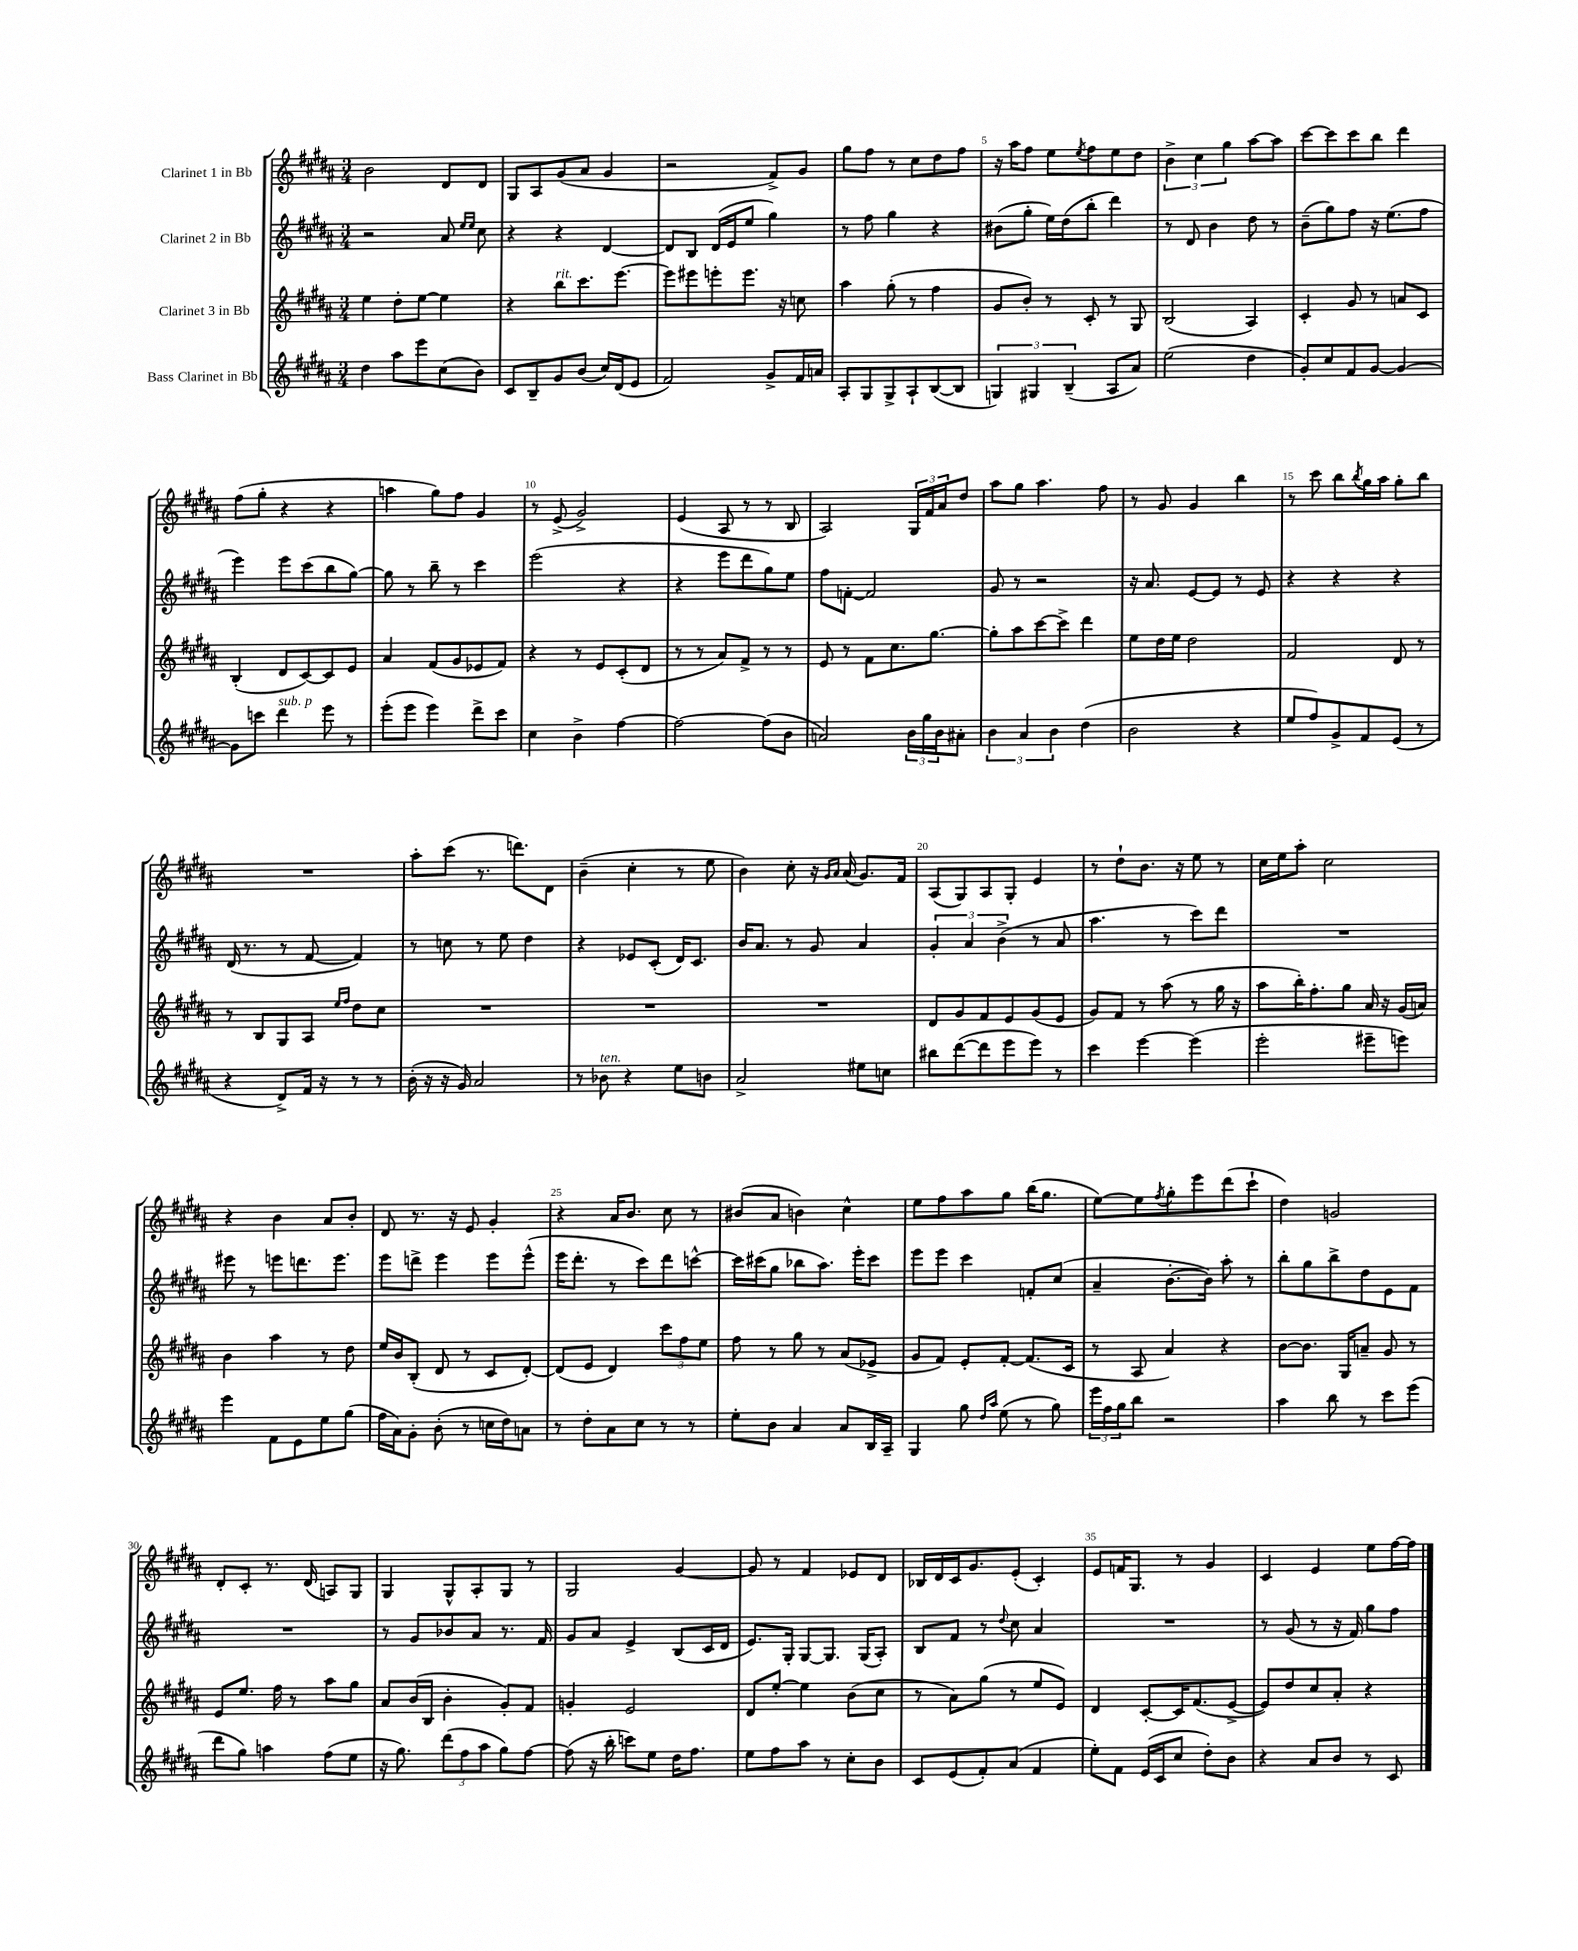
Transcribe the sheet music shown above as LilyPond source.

<<
\new StaffGroup <<
\new Staff = "s0" \with { instrumentName = "Clarinet 1 in Bb" } {
    \clef treble \key b \major \numericTimeSignature \time 3/4
    b'2 dis'8 dis'8 |
    gis8 ais8 gis'8( ais'8 gis'4 |
    r2 fis'8->) gis'8 |
    gis''8 fis''8 r8 cis''8 dis''8 fis''8 |
    r16 ais''16 fis''8 e''8 \acciaccatura { e''8 } fis''8 e''8 dis''8 |
    \tuplet 3/2 { b'4-> cis''4 gis''4 } ais''8~ ais''8 |
    cis'''8~ cis'''8 cis'''8 b''8 dis'''4 |
    fis''8( gis''8-. r4 r4 |
    a''4 gis''8) fis''8 gis'4 |
    r8 e'8->( gis'2->) |
    e'4( ais8 r8 r8 b8 |
    ais2) \tuplet 3/2 { gis16 fis'16 ais'16 } dis''8 |
    ais''8 gis''8 ais''4. fis''8 |
    r8 gis'8 gis'4 b''4 |
    r8 cis'''8 b''8 \acciaccatura { b''8 } gis''16 ais''16 gis''8-. b''8 |
    R2. |
    ais''8-. cis'''8( r8. d'''8.) dis'8 |
    b'4--( cis''4-. r8 e''8 |
    b'4) cis''8-. r16 \grace { gis'16 ais'16 } ais'16( gis'8.) fis'16 |
    ais8( gis8) ais8 gis8-. e'4 |
    r8 dis''8-! b'8. r16 e''8 r8 |
    cis''16 e''16 ais''8-. cis''2 |
    r4 b'4 ais'8 b'8-. |
    dis'8 r8. r16 e'8 gis'4-. |
    r4 ais'16 b'8. cis''8 r8 |
    bis'8( ais'8 b'4) cis''4-^ |
    e''8 fis''8 ais''8 gis''8 b''16( gis''8. |
    e''8~) e''8 \acciaccatura { fis''8 } gis''8-. e'''8 dis'''8( cis'''8-! |
    dis''4) g'2 |
    dis'8-. cis'8-. r8. dis'16( a8) gis8 |
    gis4 gis8-^ ais8-. gis8 r8 |
    gis2 gis'4~ |
    gis'8 r8 fis'4 ees'8 dis'8 |
    bes16 dis'16 cis'16 gis'8. e'8-.( cis'4-.) |
    e'8 f'16 gis8. r8 gis'4 |
    cis'4 e'4 e''8 fis''16~ fis''16 \bar "|." |
}
\new Staff = "s1" \with { instrumentName = "Clarinet 2 in Bb" } {
    \clef treble \key b \major \numericTimeSignature \time 3/4
    r2 ais'8 \grace { e''16 e''16 } cis''8 |
    r4 r4 dis'4~ |
    dis'8 b8 dis'16( e'16 e''8 gis''4) |
    r8 fis''8 gis''4 r4 |
    bis'8( gis''8-. e''16) dis''16( b''8-. dis'''4) |
    r8 dis'8 b'4 dis''8 r8 |
    b'8--( gis''8) fis''8 r16 e''8.( fis''8 |
    e'''4) e'''8 cis'''8( b''8 gis''8~) |
    gis''8 r8 b''8-- r8 cis'''4 |
    e'''2( r4 |
    r4 e'''8 dis'''8 gis''8) e''8 |
    fis''8 f'8~-. f'2 |
    gis'8 r8 r2 |
    r16 ais'8. e'8~ e'8 r8 e'8 |
    r4 r4 r4 |
    dis'16( r8. r8 fis'8~ fis'4) |
    r8 c''8 r8 e''8 dis''4 |
    r4 ees'8 cis'8-.( dis'16) cis'8. |
    b'16 ais'8. r8 gis'8 ais'4 |
    \tuplet 3/2 { gis'4-. ais'4 b'4->( } r8 ais'8 |
    ais''4. r8 cis'''8) dis'''8 |
    R2. |
    eis'''8 r8 e'''8 d'''8. e'''8. |
    e'''8 d'''8-> e'''4 e'''8 e'''8-^( |
    e'''16 dis'''8.-. r8 cis'''8) dis'''8 c'''8~-^ |
    c'''16 cis'''16( gis''8 bes''8 ais''8.) e'''16-. cis'''8 |
    e'''8 e'''8 cis'''4 f'8-. cis''8( |
    ais'4-- b'8.~-. b'16) ais''8-. r8 |
    b''8-. gis''8 b''8-> dis''8 e'8 fis'8 |
    R2. |
    r8 gis'8 bes'8 ais'8 r8. fis'16 |
    gis'8 ais'8 e'4-> b8( cis'16 dis'16 |
    e'8.) gis16-. gis8~ gis8. gis16( ais8-.) |
    b8 fis'8 r8 \appoggiatura { dis''8 } cis''8 ais'4 |
    R2. |
    r8 gis'8( r8 r16 fis'16) gis''8 fis''8 \bar "|." |
}
\new Staff = "s2" \with { instrumentName = "Clarinet 3 in Bb" } {
    \clef treble \key b \major \numericTimeSignature \time 3/4
    e''4 dis''8-. e''8~ e''4 |
    r4 b''8^\markup { \italic "rit." } cis'''8. e'''8.~ |
    e'''8 eis'''8 e'''8-. e'''8. r16 c''8 |
    ais''4 gis''8-.( r8 fis''4 |
    gis'8 b'8-.) r8 cis'8-. r8 gis8 |
    b2( ais4) |
    cis'4-. gis'8 r8 a'8 cis'8 |
    b4-.( dis'8 cis'8~) cis'8 e'8 |
    ais'4 fis'8( gis'8 ees'8 fis'8) |
    r4 r8 e'8 cis'8-.( dis'8 |
    r8 r8 ais'8) fis'8-> r8 r8 |
    e'8 r8 fis'8 cis''8. gis''8.~ |
    gis''8-. ais''8 cis'''8~ cis'''8-> dis'''4 |
    e''8 dis''16 e''16 dis''2 |
    fis'2 dis'8 r8 |
    r8 b8 gis8 ais8 \grace { e''16 fis''16 } dis''8 cis''8 |
    R2. |
    R2. |
    R2. |
    dis'8 gis'8 fis'8 e'8 gis'8( e'8 |
    gis'8) fis'8 r8 ais''8( r8 gis''16 r16 |
    ais''8 b''16-.) fis''8.-. gis''8 ais'16 r16 gis'16( a'16) |
    b'4 ais''4 r8 dis''8 |
    e''16 b'16 b8-.( dis'8 r8 cis'8 dis'8~-.) |
    dis'8( e'8 dis'4) \tuplet 3/2 { cis'''8 fis''8 e''8 } |
    fis''8 r8 gis''8 r8 ais'8( ees'8-> |
    gis'8 fis'8) e'8-. fis'8~-. fis'8.( cis'16 |
    r8 ais8 ais'4) r4 |
    b'8~ b'8. gis16 a'8-- gis'8 r8 |
    e'8 e''8. fis''16 r8 ais''8 gis''8 |
    ais'8 b'16( b16 b'4-. gis'8-.) fis'8 |
    g'4-. e'2 |
    dis'8 e''8~-. e''4 b'8( cis''8 |
    r8 ais'8) gis''8( r8 e''8 e'8) |
    dis'4 cis'8~-. cis'16 fis'8.( e'8~-> |
    e'8) dis''8 cis''8 ais'8-. r4 \bar "|." |
}
\new Staff = "s3" \with { instrumentName = "Bass Clarinet in Bb" } {
    \clef treble \key b \major \numericTimeSignature \time 3/4
    dis''4 ais''8 e'''8 cis''8( b'8) |
    cis'8 b8-- gis'8 b'8( cis''16) dis'16( e'8 |
    fis'2) gis'8-> fis'16 a'16 |
    ais8-. gis8 gis8-> ais8-! b8~( b8 |
    \tuplet 3/2 { g4) gis4 b4--( } ais8 ais'8) |
    e''2( dis''4 |
    gis'8-.) cis''8 fis'8 gis'8~ gis'4~ |
    gis'8 c'''8 dis'''4^\markup { \italic "sub. p" } e'''8 r8 |
    e'''8-.( e'''8 e'''4) dis'''8-> cis'''8 |
    cis''4 b'4-> fis''4~ |
    fis''2~ fis''8( b'8 |
    a'2) \tuplet 3/2 { b'16 gis''16 b'16 } ais'8-. |
    \tuplet 3/2 { b'4 ais'4 b'4 } dis''4( |
    b'2 r4 |
    e''8 fis''8) gis'8-> fis'8 e'8( r8 |
    r4 dis'8->) fis'16 r16 r8 r8 |
    b'16-.( r16 r16 gis'16) ais'2 |
    r8 bes'8^\markup { \italic "ten." } r4 e''8 b'8 |
    ais'2-> eis''8 c''8 |
    bis''8 dis'''8~( dis'''8 e'''8 e'''8) r8 |
    cis'''4 e'''4~ e'''4( |
    e'''2-. eis'''8-- e'''8) |
    e'''4 fis'8 e'8 e''8 gis''8( |
    fis''16 ais'16) gis'8-. b'8-.( r8 c''16 dis''16) a'8 |
    r8 dis''8-. ais'8 cis''8 r8 r8 |
    e''8-. b'8 ais'4 ais'8 b16 ais16-- |
    gis4 gis''8 \grace { dis''16 ais''16 } e''8( r8 gis''8) |
    \tuplet 3/2 { e'''16 fis''16 gis''16 } b''8 r2 |
    ais''4 b''8 r8 cis'''8 e'''8( |
    dis'''8 gis''8) a''4 fis''8( e''8 |
    r16 gis''8.) \tuplet 3/2 { dis'''8( fis''8 ais''8 } gis''8) fis''8~ |
    fis''8( r16 b''16-. c'''8) e''8 dis''16 fis''8. |
    e''8 fis''8 ais''8 r8 cis''8-. b'8 |
    cis'8 e'8( fis'8-.) ais'8( fis'4 |
    e''8-.) fis'8 e'16( cis'16 cis''8 dis''8-.) b'8 |
    r4 ais'8 b'8 r8 cis'8 \bar "|." |
}
>>
>>
\layout { \context { \Score \override BarNumber.break-visibility = ##(#f #t #t) barNumberVisibility = #(every-nth-bar-number-visible 5) } }
